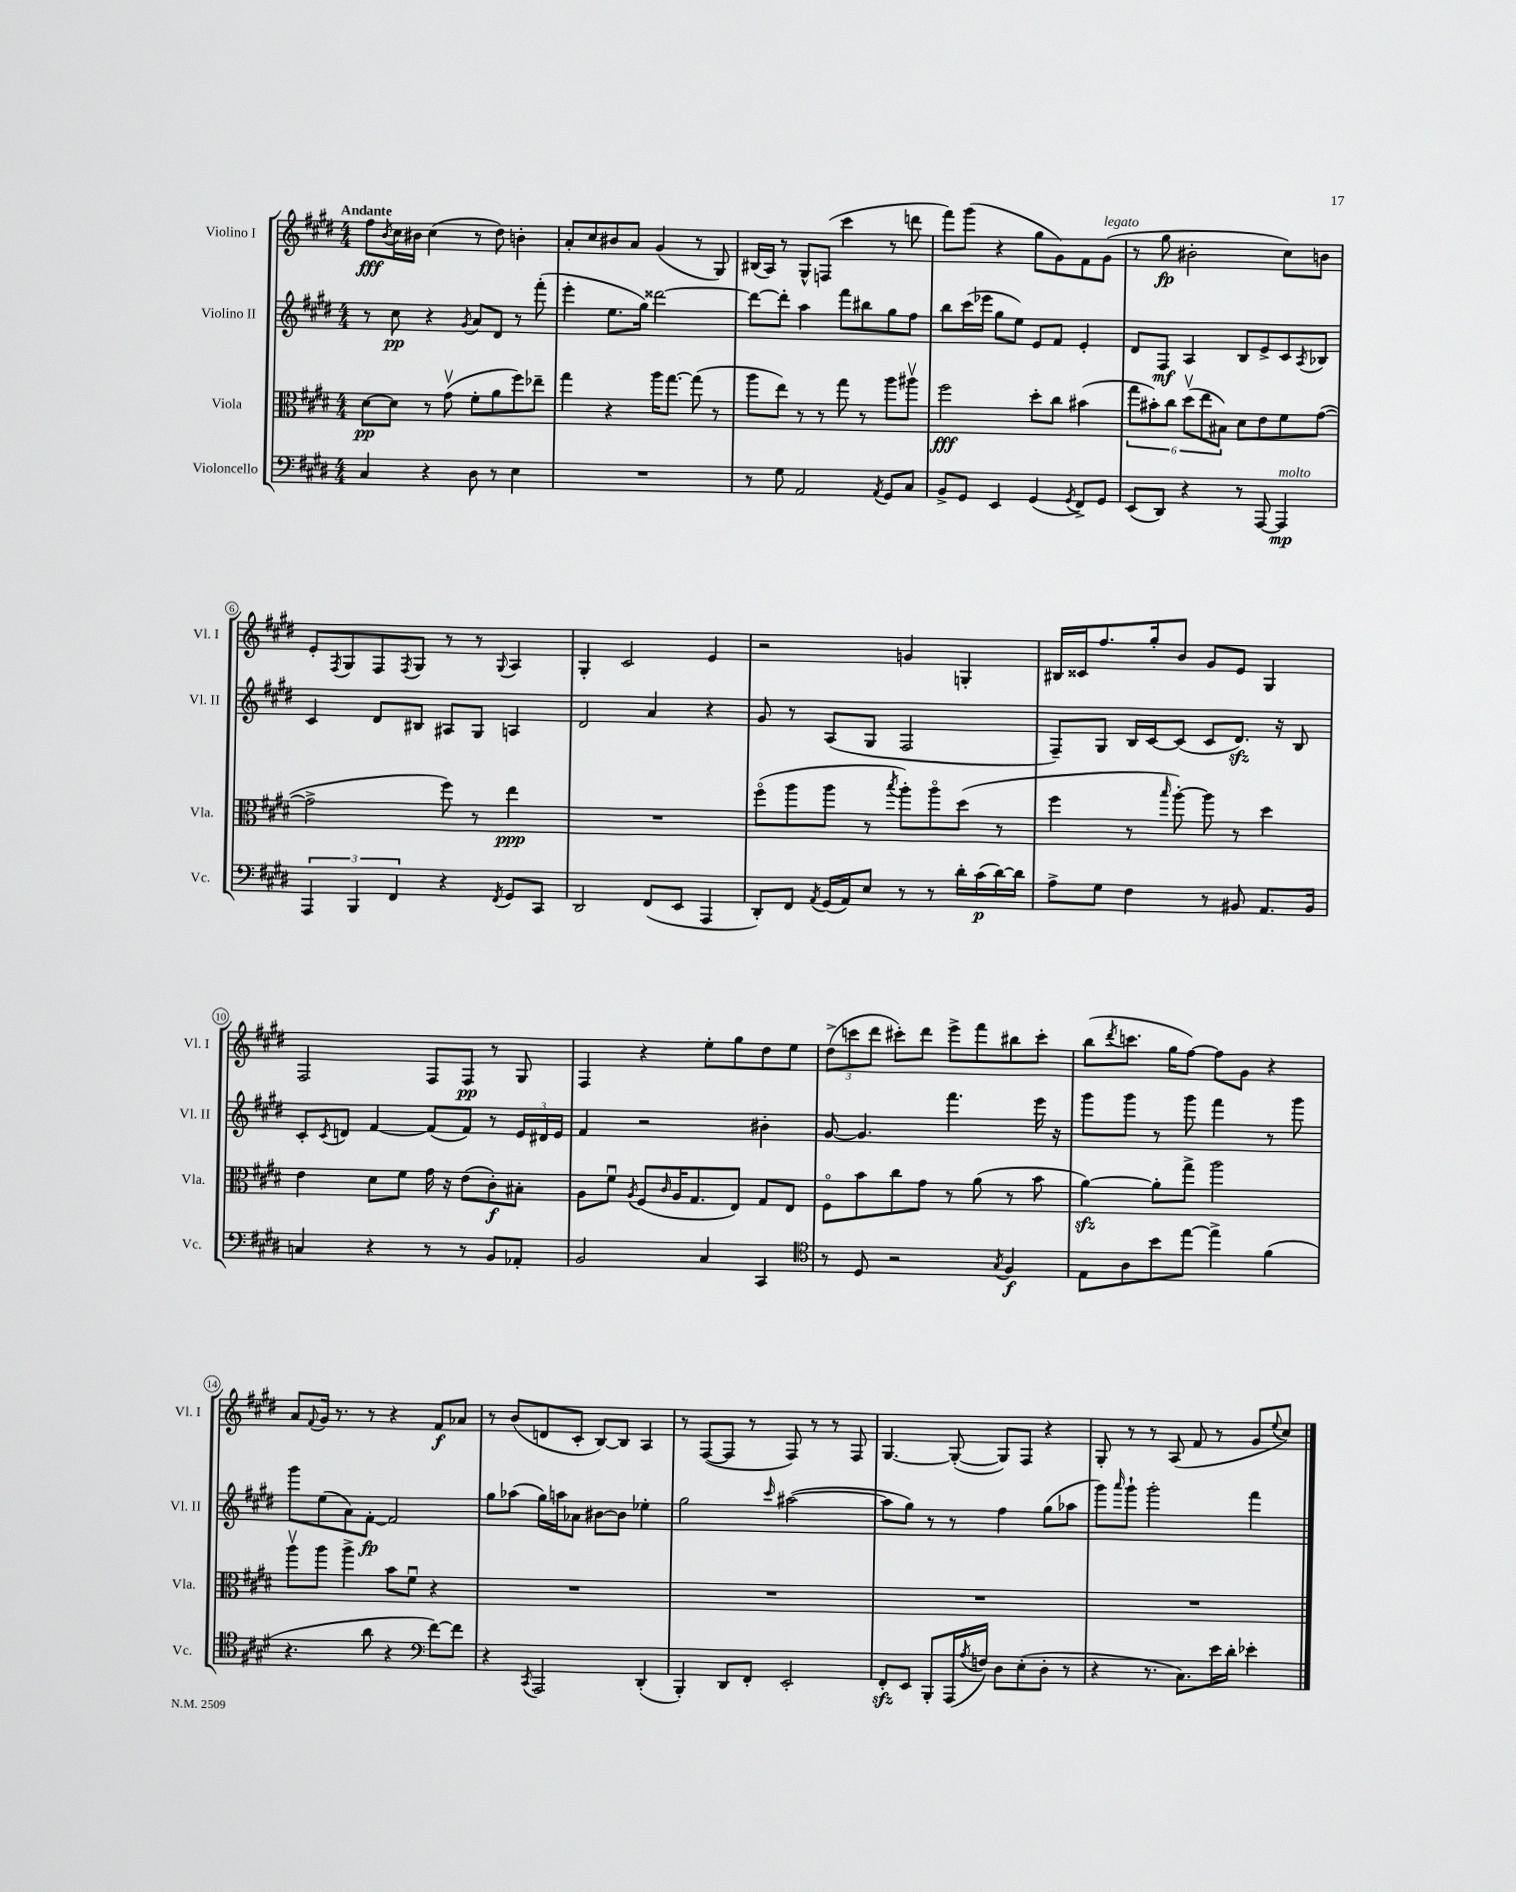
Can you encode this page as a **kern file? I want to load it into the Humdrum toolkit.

**kern	**dynam	**kern	**dynam	**kern	**dynam	**kern	**dynam
*part4	*part4	*part3	*part3	*part2	*part2	*part1	*part1
*staff4	*staff4	*staff3	*staff3	*staff2	*staff2	*staff1	*staff1
*I"Violoncello	*	*I"Viola	*	*I"Violino II	*	*I"Violino I	*
*I'Vc.	*	*I'Vla.	*	*I'Vl. II	*	*I'Vl. I	*
*clefF4	*	*clefC3	*	*clefG2	*	*clefG2	*
*k[f#c#g#d#]	*	*k[f#c#g#d#]	*	*k[f#c#g#d#]	*	*k[f#c#g#d#]	*
*M4/4	*	*M4/4	*	*M4/4	*	*M4/4	*
=1	=1	=1	=1	=1	=1	=1	=1
!	!	!	!	!	!	!LO:TX:a:B:t=Andante	!
4C#/	.	[8d#\L	pp	8r	.	8ff#\L	fff
.	.	.	.	.	.	8qb/	.
.	.	8d#\J]	.	8cc#\	pp	16cc#\L	.
.	.	.	.	.	.	16b#X\JJ	.
4r	.	8r	.	4r	.	(4cc#\	.
.	.	(8g#v\	.	.	.	.	.
.	.	.	.	8qg#/	.	.	.
8D#\	.	8f#'\L	.	8a/L	.	8r	.
8r	.	8a\	.	8d#/J	.	8dd#\)	.
4E\	.	8ff#\)	.	8r	.	4bn'\	.
.	.	8ee-X~\J	.	(8fff#'\	.	.	.
=2	=2	=2	=2	=2	=2	=2	=2
1r	.	4gg#\	.	4eee'\	.	8a'/L	.
.	.	.	.	.	.	8cc#/	.
.	.	4r	.	8.ee\L	.	8b#X/	.
.	.	.	.	.	.	8a/J	.
.	.	.	.	16gg#\Jk)	.	.	.
.	.	16aa\KL	.	[2ddd##X\	.	(4g#/	.
.	.	[8.gg#\J	.	.	.	.	.
.	.	(8gg#\]	.	.	.	8r	.
.	.	8r	.	.	.	8G#/)	.
=3	=3	=3	=3	=3	=3	=3	=3
8r	.	8aa\L	.	8ddd##\L_	.	(16B#X/LL	.
.	.	.	.	.	.	16A/JJ)	.
8G#\	.	8ee\J)	.	8ddd##'\J]	.	8r	.
2AA/	.	8r	.	4aa\	.	8G#^^/L	.
.	.	8r	.	.	.	(8Fn/J	.
.	.	8gg#\	.	8fff#\L	.	4ccc#\	.
.	.	8r	.	8bb#X\	.	.	.
8qAA/	.	.	.	.	.	.	.
8GG#/L	.	8aa\L	.	8gg#\	.	8r	.
8C#/J	.	8aa#Xv\J	.	8ff#\J	.	8dddn\	.
=4	=4	=4	=4	=4	=4	=4	=4
8BB^/L	.	2ff#\	fff	8bb\L	.	8fff#\L)	.
8GG#/J	.	.	.	(16ccc#\L	.	(8ggg#\J	.
.	.	.	.	16eee-X\JJ	.	.	.
4EE/	.	.	.	8gg#\L	.	4r	.
.	.	.	.	8ee\J)	.	.	.
(4GG#/	.	8dd#'\L	.	8e/L	.	8gg#\L	.
.	.	8cc#\J	.	8f#/J	.	8g#\)	.
8qGG#/	.	.	.	.	.	.	.
8FF#^/L)	.	(4b#X\	.	4e'/	.	8f#\	.
!	!	!	!	!	!	!LO:TX:a:i:t=legato	!
8GG#/J	.	.	.	.	.	(8g#\J	.
=5	=5	=5	=5	=5	=5	=5	=5
(8EE/L	.	12gg#\L	.	8d#/L	.	8r	.
.	.	12b#X'\)	.	.	.	.	.
8DD#/J)	.	.	.	8F#/J	mf	8gg#\	fp
.	.	12cc#\J	.	.	.	.	.
4r	.	(12dd#v\L	.	4A/	.	2b#X'\	.
.	.	12ee\	.	.	.	.	.
.	.	12B#X\J)	.	.	.	.	.
8r	.	8d#\L	.	8B/L	.	.	.
[8AAA/	.	8e\	.	8e^/	.	.	.
!LO:TX:a:i:t=molto	!	!	!	!	!	!	!
4AAA/]	mp	8f#\	.	8c#/	.	8cc#\L)	.
.	.	.	.	8qA/	.	.	.
.	.	([8g#\J	.	8B-X/J	.	8bn\J	.
!!LO:LB:g=z
=6	=6	=6	=6	=6	=6	=6	=6
6AAA/	.	2g#^\]	.	4c#/	.	8e'/L	.
.	.	.	.	.	.	8qF#/	.
.	.	.	.	.	.	8G#/	.
6BBB/	.	.	.	.	.	.	.
.	.	.	.	8d#/L	.	8F#/	.
6FF#/	.	.	.	.	.	.	.
.	.	.	.	.	.	8qF#/	.
.	.	.	.	8B#X/J	.	8G#/J	.
4r	.	8ff#\)	.	8A#X/L	.	8r	.
.	.	8r	.	8G#/J	.	8r	.
8qFF#/	.	.	.	.	.	8qqG#/	.
8GG#/L	.	4ee\	ppp	4An/	.	4A/	.
8CC#/J	.	.	.	.	.	.	.
=7	=7	=7	=7	=7	=7	=7	=7
2DD#/	.	1r	.	2d#/	.	4G#'/	.
.	.	.	.	.	.	2c#/	.
(8FF#/L	.	.	.	4a/	.	.	.
8EE/J	.	.	.	.	.	.	.
4AAA/	.	.	.	4r	.	4e/	.
=8	=8	=8	=8	=8	=8	=8	=8
8DD#'/L)	.	(8ff#\L	.	8g#/	.	2r	.
8FF#/J	.	8aa\	.	8r	.	.	.
8qAA/	.	.	.	.	.	.	.
(16GG#/LL	.	8aa\J	.	(8A/L	.	.	.
16AA/J)	.	.	.	.	.	.	.
8E/J	.	8r	.	8G#/J	.	.	.
.	.	8qbb/	.	.	.	.	.
8r	.	8aa'\L)	.	2F#/	.	4gn/	.
8r	.	8aa\	.	.	.	.	.
16d#'\LL	.	(8dd#\J	.	.	.	4Gn'/	.
(16c#\	p	.	.	.	.	.	.
[16d#\)	.	8r	.	.	.	.	.
16d#\JJ]	.	.	.	.	.	.	.
=9	=9	=9	=9	=9	=9	=9	=9
8A^\L	.	4ff#\	.	8F#~/L)	.	16B#X/LL	.
.	.	.	.	.	.	16c##X/J	.
8G#\J	.	.	.	8G#/J	.	8.ff#/	.
4F#\	.	8r	.	16B/LL	.	.	.
.	.	.	.	[16c#/J	.	16gg#'/k	.
.	.	16qqbb/	.	.	.	.	.
.	.	[8aa'\)	.	(8c#/J]	.	8b/J	.
8r	.	8aa\]	.	8c#/L	.	8g#/L	.
8BB#X/	.	8r	.	8.d#zz/J)	.	8e/J	.
8.AA/L	.	4dd#\	.	.	.	4G#/	.
.	.	.	.	16r	.	.	.
.	.	.	.	8B/	.	.	.
16BB#/Jk	.	.	.	.	.	.	.
!!LO:LB:g=z
=10	=10	=10	=10	=10	=10	=10	=10
4Cn/	.	4e\	.	8c#'/L	.	2F#/	.
.	.	.	.	8qc#/	.	.	.
.	.	.	.	8dn/J	.	.	.
4r	.	8d#\L	.	[4f#/	.	.	.
.	.	8f#\J	.	.	.	.	.
8r	.	16g#\	.	(8f#/L]	.	8F#/L	.
.	.	16r	.	.	.	.	.
8r	.	(8e\L	.	8f#/J)	.	8F#/J	pp
8BB/L	.	8c#'\)	f	8r	.	8r	.
8AA-X'/J	.	8B#X'\J	.	24e/LL	.	8G#/	.
.	.	.	.	24d#X/	.	.	.
.	.	.	.	24e/JJ	.	.	.
=11	=11	=11	=11	=11	=11	=11	=11
2BB/	.	8A\L	.	4f#/	.	4F#/	.
.	.	8f#u\J	.	.	.	.	.
.	.	8qA/	.	.	.	.	.
.	.	(8F#/L	.	2r	.	4r	.
.	.	16qqc#/	.	.	.	.	.
.	.	16A/K	.	.	.	.	.
.	.	8.G#/	.	.	.	.	.
4C#/	.	.	.	.	.	8ee'\L	.
.	.	8E/J)	.	.	.	8gg#\	.
4CC#/	.	8G#/L	.	4b#X'\	.	8dd#\	.
.	.	8E/J	.	.	.	8ee\J	.
=12	=12	=12	=12	=12	=12	=12	=12
*clefC4	*	*	*	*	*	*	*
8r	.	8F#\L	.	[8g#/	.	(12dd#^\L	.
.	.	.	.	.	.	12cccn\	.
8D#/	.	8b\	.	4.g#/]	.	.	.
.	.	.	.	.	.	12ddd#\J	.
2r	.	8cc#\	.	.	.	8ccc#X'\L)	.
.	.	8g#\J	.	.	.	8ddd#\J	.
.	.	8r	.	4.fff#\	.	8eee^\L	.
.	.	(8a\	.	.	.	8fff#\	.
8qG#/	.	.	.	.	.	.	.
4F#/	f	8r	.	.	.	8bb#X\	.
.	.	8b\	.	16eee\	.	8ccc#'\J	.
.	.	.	.	16r	.	.	.
=13	=13	=13	=13	=13	=13	=13	=13
8E\L	.	[4azz\)	.	8ggg#\L	.	(8bb\L	.
.	.	.	.	.	.	8qddd#/	.
8A\	.	.	.	8ggg#\J	.	8.cccn\J	.
8b\	.	8a'\L]	.	8r	.	.	.
.	.	.	.	.	.	16gg#\KL	.
[8ee\J	.	8gg#^\J	.	8ggg#\	.	[8ff#\J)	.
4ee^\]	.	2aa\	.	4fff#\	.	8ff#\L]	.
.	.	.	.	.	.	8g#\J	.
(4f#\	.	.	.	8r	.	4r	.
.	.	.	.	8ggg#\	.	.	.
!!LO:LB:g=z
=14	=14	=14	=14	=14	=14	=14	=14
4.r	.	8aav\L	.	8ggg#\L	.	8a/L	.
.	.	.	.	.	.	8qqf#/	.
.	.	8aa\J	.	(8ee\	.	16g#/Jk	.
.	.	.	.	.	.	8.r	.
.	.	4aa^\	.	8a\)	.	.	.
8a\	.	.	.	[8f#'\J	fp	8r	.
4r	.	8b\L	.	2f#/]	.	4r	.
.	.	8f#u\J	.	.	.	.	.
*clefF4	*	*	*	*	*	*	*
[8f#\L)	.	4r	.	.	.	8f#/L	f
8f#\J]	.	.	.	.	.	8a-X/J	.
=15	=15	=15	=15	=15	=15	=15	=15
4r	.	1r	.	8gg#\L	.	8r	.
.	.	.	.	(8aa-X\J	.	(8b/L	.
8qCC#/	.	.	.	.	.	.	.
2AAA/	.	.	.	16gg#\LL)	.	8dn/	.
.	.	.	.	16aan\J	.	.	.
.	.	.	.	8a-X\J	.	8c#'/J	.
.	.	.	.	[8b#X\L	.	[8B/L)	.
.	.	.	.	8b#\J]	.	8B/J]	.
(4DD#'/	.	.	.	4ee-X'\	.	4A/	.
=16	=16	=16	=16	=16	=16	=16	=16
4BBB'/)	.	1r	.	2gg#\	.	8r	.
.	.	.	.	.	.	([8F#/L	.
8DD#/L	.	.	.	.	.	8F#/J]	.
8FF#'/J	.	.	.	.	.	8r	.
.	.	.	.	16qqccc#/	.	.	.
2EE'/	.	.	.	([2aa#X\	.	8F#/)	.
.	.	.	.	.	.	8r	.
.	.	.	.	.	.	8r	.
.	.	.	.	.	.	8F#/	.
=17	=17	=17	=17	=17	=17	=17	=17
8FF#zz'/L	.	1r	.	8aa#\L]	.	[4.G#/	.
8EE/J	.	.	.	8gg#\J)	.	.	.
8BBB'/L	.	.	.	8r	.	.	.
(16AAA/L	.	.	.	8r	.	(8G#'/_	.
8qA/	.	.	.	.	.	.	.
16Fn/JJ)	.	.	.	.	.	.	.
8D#\L	.	.	.	4ff#\	.	8G#/L])	.
(8E'\	.	.	.	.	.	8F#/J	.
8D#'\J	.	.	.	(8gg#\L	.	4r	.
8r	.	.	.	8aa-X\J	.	.	.
=18	=18	=18	=18	=18	=18	=18	=18
4r	.	1r	.	8ggg#\L)	.	8G#'/	.
.	.	.	.	16qqaaa/	.	.	.
.	.	.	.	8ggg#`\J	.	8r	.
8.r	.	.	.	2ggg#'\	.	8r	.
.	.	.	.	.	.	(8A/	.
8.C#\L)	.	.	.	.	.	.	.
.	.	.	.	.	.	8f#/	.
16e\L	.	.	.	.	.	8r	.
16d#'\JJ	.	.	.	.	.	.	.
4e-X'\	.	.	.	4fff#\	.	8g#/L	.
.	.	.	.	.	.	8qqee/	.
.	.	.	.	.	.	8cc#/J)	.
==	==	==	==	==	==	==	==
*-	*-	*-	*-	*-	*-	*-	*-
